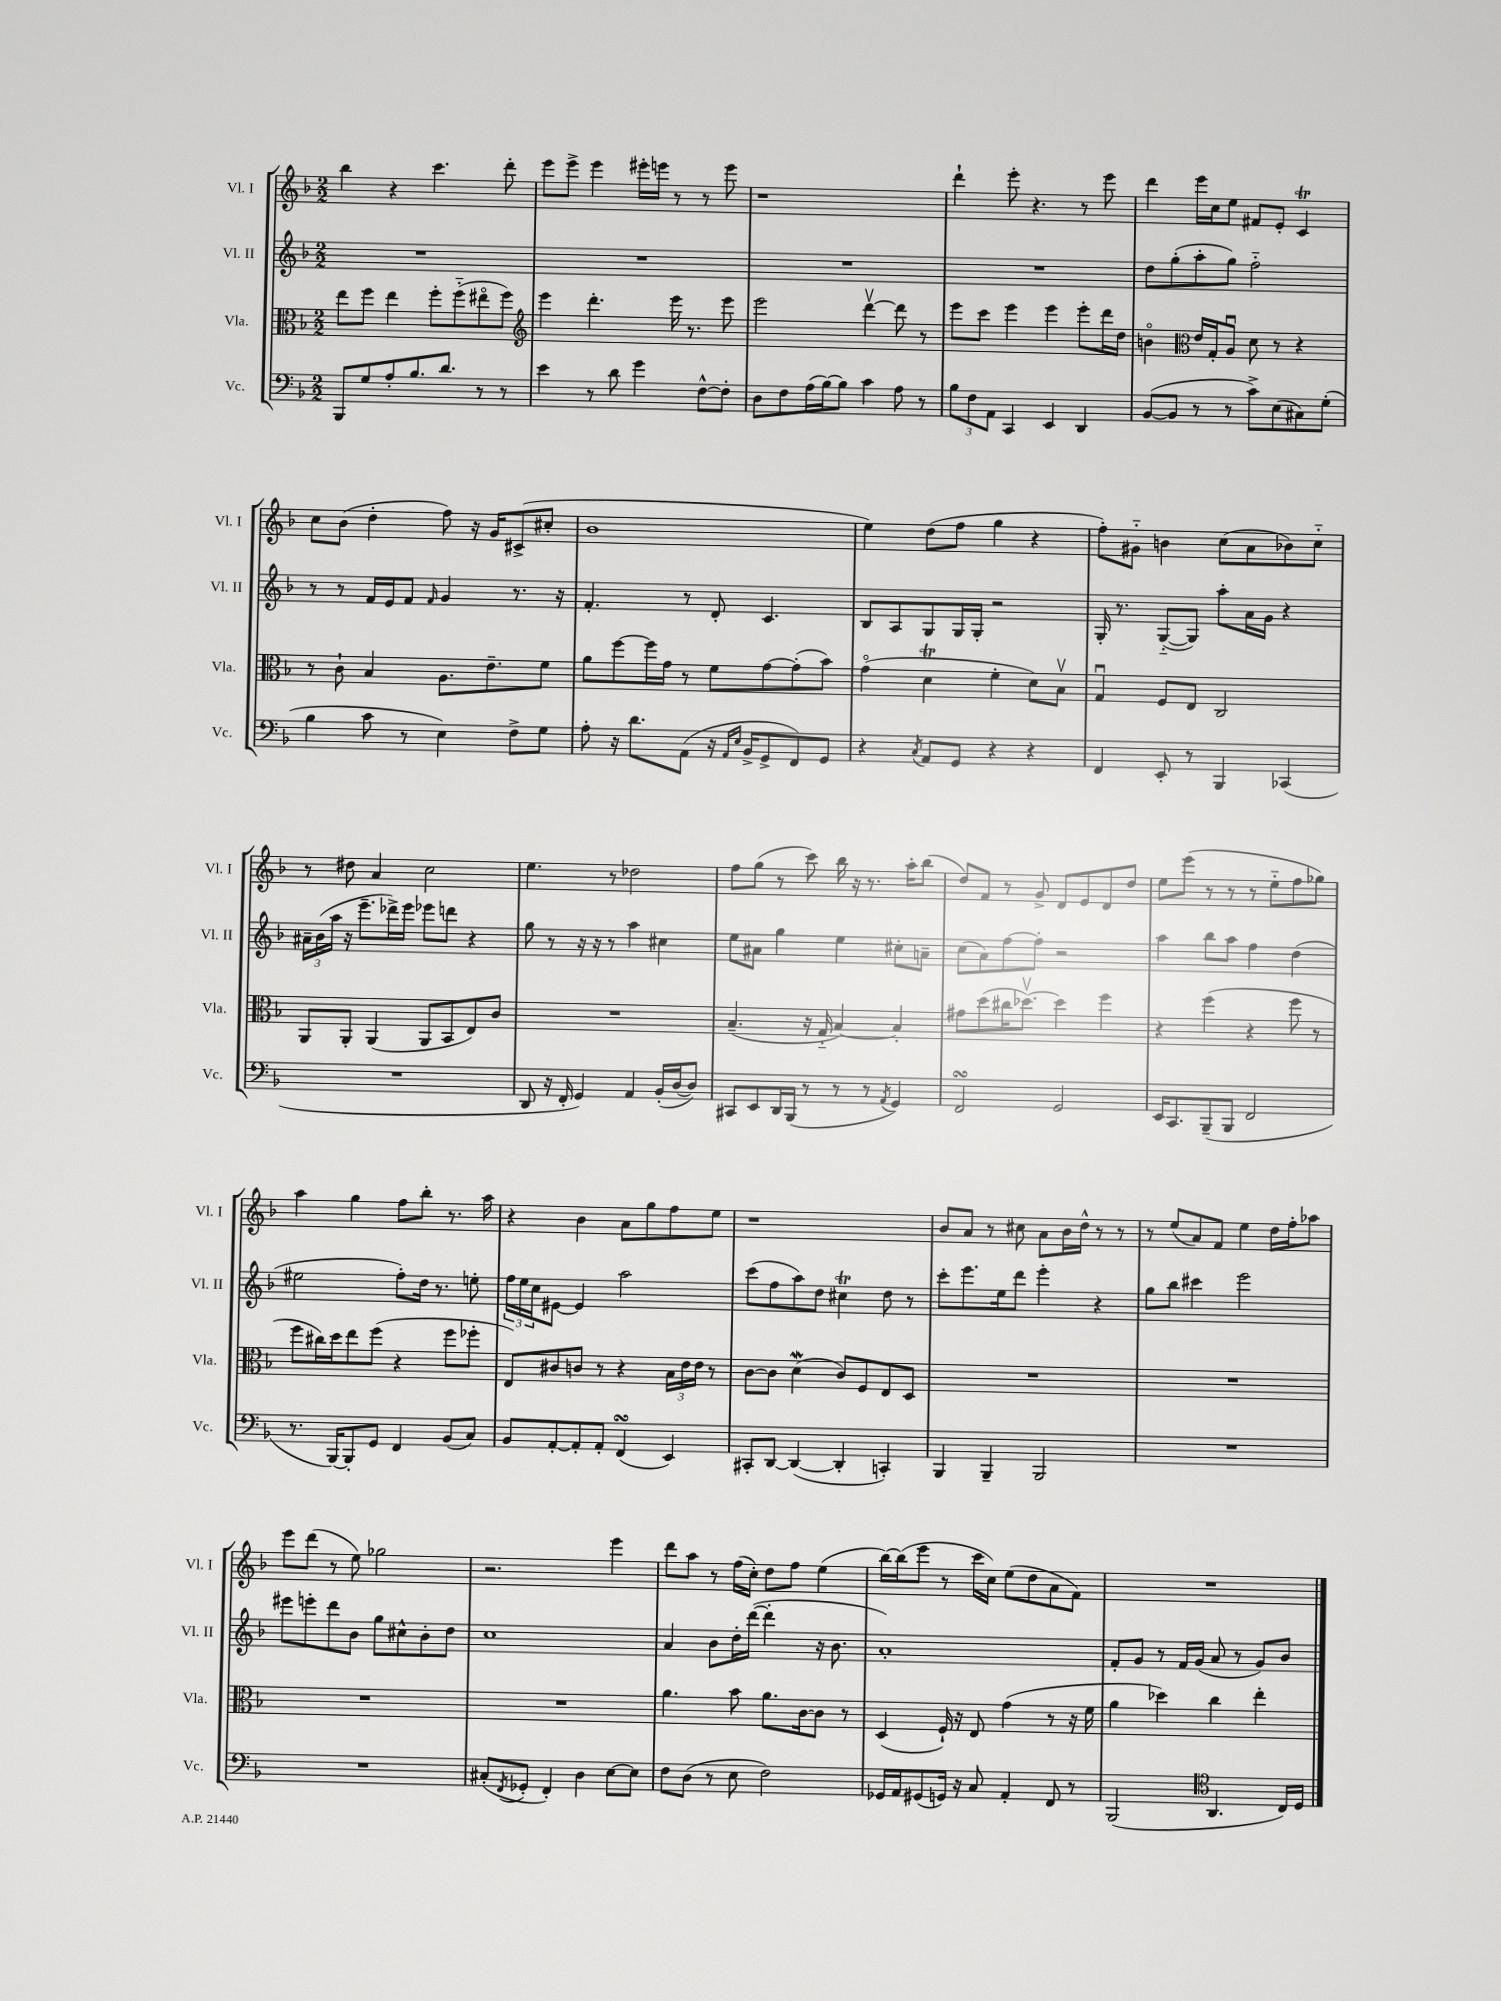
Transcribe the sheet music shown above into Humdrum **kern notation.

**kern	**kern	**kern	**kern
*staff4	*staff3	*staff2	*staff1
*clefF4	*clefC3	*clefG2	*clefG2
*k[b-]	*k[b-]	*k[b-]	*k[b-]
*M2/2	*M2/2	*M2/2	*M2/2
8BBB-	8ee	1r	4bb-
8G	8ff	.	.
8A'	4ee	.	4r
8.B-	.	.	.
.	8ff'	.	4.ccc
8.d	.	.	.
.	(8ff'~	.	.
8r	8ee#o	.	.
8r	8ff)	.	8ddd'
=	=	=	=
*	*clefG2	*	*
4e	4eee	1r	8eee
.	.	.	8eee^
8r	4.ddd'	.	4eee
8d	.	.	.
4g	.	.	16eee#'
.	.	.	16eee
.	16eee	.	8r
.	8.r	.	.
[8F^^	.	.	8r
8F']	8eee	.	8eee
=	=	=	=
8D	2eee	1r	1r
8F	.	.	.
(16A	.	.	.
[16B-)	.	.	.
8B-]	.	.	.
4c	[4dddv	.	.
8A	8ddd]	.	.
8r	8r	.	.
=	=	=	=
12B-	8eee	1r	4ddd`
12F	.	.	.
.	8ccc	.	.
12AA	.	.	.
4CC	4eee	.	8eee'
.	.	.	4.r
4EE	4eee	.	.
4DD	8eee'	.	8r
.	16ddd	.	8eee
.	16dd	.	.
=	=	=	=
([8BB-	4bo	8dd	4ddd
8BB-]	.	(8gg'	.
*	*clefC3	*	*
8r	16e	8aa'	16eee
.	16G'	.	16cc
8r	8Au	8gg)	8ee
8c^)	8d	2ff'~	8f#
(8E	8r	.	8e'
8C#)	4r	.	4c
(8G'	.	.	.
=	=	=	=
4B-	8r	8r	8cc
.	8c`	8r	(8b-
8c	4B-	16f	4dd'
.	.	16e	.
8r	.	8f	.
.	.	16qqf	.
4E)	8.A	4g	8ff)
.	.	.	16r
.	8.e~	.	16g
8F^	.	8.r	(8c#^
8G	8f	.	8cc#'
.	.	16r	.
=	=	=	=
8A'	8a	4.f'	1b-
16r	[8ff	.	.
8.d	.	.	.
.	16ff]	.	.
.	16g	.	.
(8AA	8r	8r	.
16r	8f	8d'	.
16qqAA	.	.	.
16qqE	.	.	.
16BB-^	.	.	.
8GG^	[8g	4.c	.
8FF)	(8g']	.	.
8GG	8b-)	.	.
=	=	=	=
4r	(4go	8B-	4ee)
.	.	8A	.
8qC	.	.	.
8AA	4d	8G	(8dd
8GG	.	16G	8ff
.	.	16G'	.
4r	4f'	2r	4gg
4r	8d)	.	4r
.	8B-v	.	.
=	=	=	=
4FF	4Gu	16G'	8ff')
.	.	8.r	.
.	.	.	8g#'~
8EE'	8F	([8G'~	4b
8r	8E	8G])	.
4BBB-	2C	8aa'	(8cc
.	.	16a	8a
.	.	16g	.
(4CC-	.	4r	8b-)
.	.	.	8cc'~
=	=	=	=
1r	8AA	24a#~	8r
.	.	(24b-	.
.	.	24aa	.
.	8AA'	16r	8dd#
.	.	8.eee~	.
.	(4AA	.	4a
.	.	16ddd-^)	.
.	.	16eee	.
.	8AA	8eee-	2cc
.	8BB-	8ddd	.
.	8E)	4r	.
.	8c	.	.
=	=	=	=
8DD	1r	8gg	4.ee
16r	.	8r	.
16FF'	.	.	.
4GG)	.	16r	.
.	.	16r	.
.	.	8r	8r
4AA	.	4aa	2dd-
(16BB-'	.	4cc#	.
[16D	.	.	.
8D])	.	.	.
=	=	=	=
8CC#	(4.B-~	8ee	8ff
8EE	.	8a#	(8gg
16DD	.	4gg	8r
(16BBB-	.	.	.
8r	16r	.	8ccc)
.	16G'~	.	.
8r	[4B-)	4ee	16bb-
.	.	.	16r
8r	.	.	8.r
8qAA	.	.	.
4GG)	4B-']	8cc#'	.
.	.	.	16aa'
.	.	8a~	(8bb-
=	=	=	=
2FF	8g#	(8cc	8dd)
.	(8dd	8a)	8f
.	16cc#	[8ff	8r
.	[8.dd-v)	.	.
.	.	8ff']	8g^
2GG	4dd-]	2r	8d
.	.	.	8e
.	4ff	.	8d
.	.	.	8dd
=	=	=	=
16EE	4r	4aa	8ee
8.CC	.	.	.
.	.	.	(8eee
(8BBB-~	(4ff	8bb-	8r
8BBB-	.	8aa	8r
2FF	4r	4ff	8r
.	.	.	8ee'~
.	8ff	(4dd	8ff
.	8r	.	8gg-)
=	=	=	=
8.r	8ff	2ee#	4aa
.	16cc#)	.	.
[16BBB-)	16dd	.	.
8BBB-']	8ee	.	4gg
8GG	(8ff	.	.
4FF	4r	8ff')	8ff
.	.	16dd	8bb-'
.	.	8.r	.
(8BB-	8ff	.	8.r
8C)	8ff-'	8ee'	.
.	.	.	16aa
=	=	=	=
8BB-	8E)	24ff	4r
.	.	24ee	.
.	.	24cc	.
[8AA'	8c#	[8e#	.
8AA']	8c	4e#]	4b-
8AA'	8r	.	.
(4FF	4r	2aa	8a
.	.	.	8gg
4EE)	24B-	.	8ff
.	24e	.	.
.	24e	.	.
.	8r	.	8ee
=	=	=	=
8CC#'	[8c	(8ccc	1r
[8DD	8c]	8ff	.
(4DD_	(4d	8aa)	.
.	.	8dd	.
4DD']	8c)	4cc#	.
.	8F	.	.
4CC')	8E	8dd	.
.	8D	8r	.
=	=	=	=
4BBB-	1r	8ccc'	8b-
.	.	8.eee	8a
4BBB-~	.	.	8r
.	.	16ee	.
.	.	8ddd	8cc#
2BBB-	.	4eee'	8a
.	.	.	16b-
.	.	.	16dd^^
.	.	4r	8r
.	.	.	8r
=	=	=	=
1r	1r	8gg	8r
.	.	8bb-	(8ee
.	.	4ccc#	8a)
.	.	.	8f
.	.	2eee	4ee
.	.	.	16dd
.	.	.	16ff'
.	.	.	8aa-
=	=	=	=
1r	1r	8eee#	8eee
.	.	8eee'	(8ddd
.	.	8ddd	8r
.	.	8b-	8ee)
.	.	8gg	2gg-
.	.	8cc#^^	.
.	.	8b-'	.
.	.	8dd	.
=	=	=	=
(8C#'	1r	1cc	2.r
8qFF	.	.	.
8GG-'	.	.	.
4FF')	.	.	.
4D	.	.	.
[8E	.	.	4eee
8E]	.	.	.
=	=	=	=
8F	4.a	4a	8ddd
(8D	.	.	8aa
8r	.	8b-	8r
8E	8b-	16dd'	(16ff
.	.	([16ddd	16cc')
2F)	8.a	4ddd']	8dd
.	.	.	8ff
.	[16c	.	.
.	8c]	16r	(4ee
.	.	8.b-	.
.	8r	.	.
=	=	=	=
16GG-	(4D	1a')	[16bb-)
16AA	.	.	(16bb-]
(8GG#	.	.	8eee
16GG)	16F`)	.	8r
16r	16r	.	.
8C	8E	.	16ccc
.	.	.	16cc)
4AA'	(4g	.	(8ee
.	.	.	8dd
8FF	8r	.	8a
8r	16r	.	8f)
.	16f	.	.
=	=	=	=
(2BBB-	4a	8f'	1r
.	.	8g	.
.	4dd-)	8r	.
.	.	16f	.
.	.	(16g	.
*clefC4	*	*	*
4.AA	4cc	8a	.
.	.	8r	.
.	4ee'	8g)	.
16C)	.	8b-	.
16D	.	.	.
==	==	==	==
*-	*-	*-	*-
